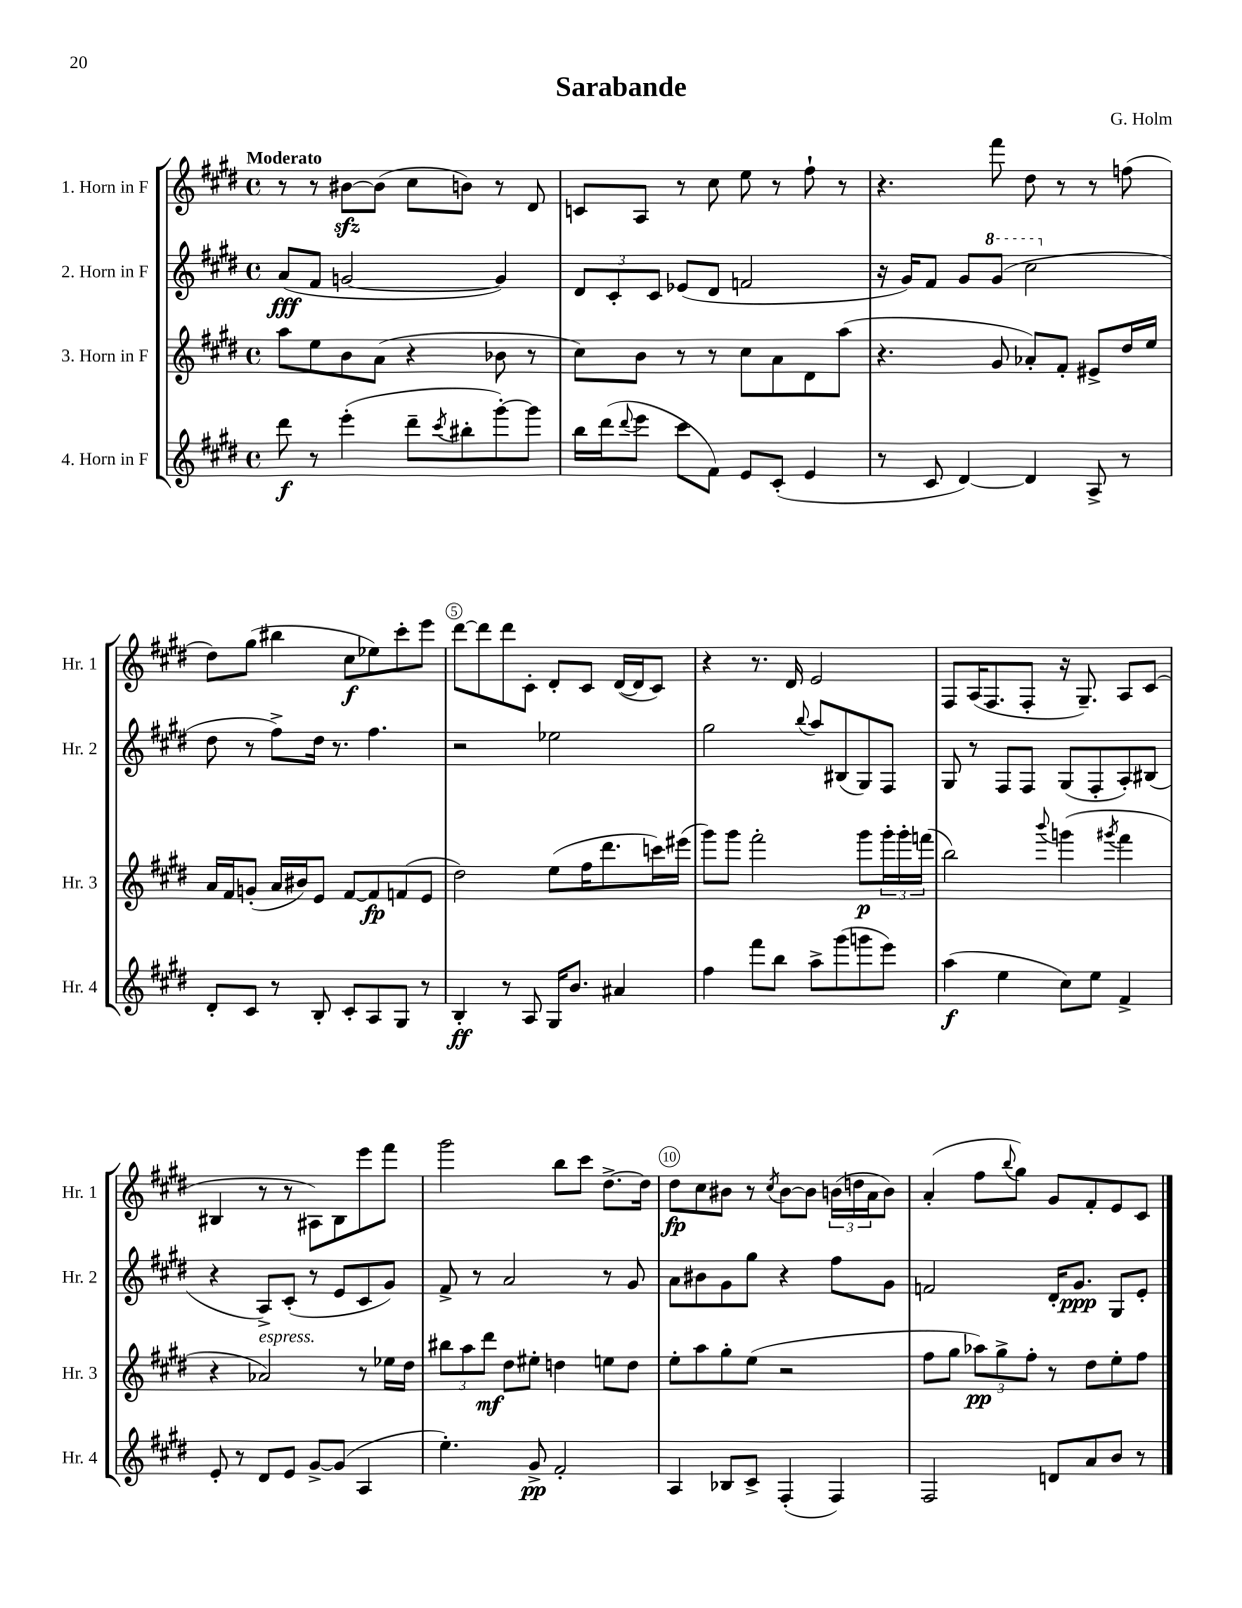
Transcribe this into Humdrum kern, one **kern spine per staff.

**kern	**kern	**kern	**kern
*staff4	*staff3	*staff2	*staff1
*clefG2	*clefG2	*clefG2	*clefG2
*k[f#c#g#d#]	*k[f#c#g#d#]	*k[f#c#g#d#]	*k[f#c#g#d#]
*M4/4	*M4/4	*M4/4	*M4/4
*met(c)	*met(c)	*met(c)	*met(c)
8ddd#\	8aa\L	(8a/L	8r
8r	8ee\	8f#/J	8r
(4eee'\	8b\	[2g/	[8b#\L
.	(8a\J	.	(8b#\]J
8ddd#~\L	4r	.	8cc#\L
8qccc#/	.	.	.
8bb#'\	.	.	8b\J)
[8ggg#'\)	8b-\	4g/])	8r
8ggg#\]J	8r	.	8d#/
=	=	=	=
16bb\LL	8cc#\L)	12d#/L	8c/L
(16ddd#\J	.	.	.
.	.	12c#'/	.
8qqddd#/	.	.	.
8eee\J	8b\J	.	8A/J
.	.	12c#/J	.
8ccc#\L	8r	(8e-/L	8r
8f#\J)	8r	8d#/J	8cc#\
8e/L	8cc#\L	2f/	8ee\
(8c#'/J	8a\	.	8r
4e/	8d#\	.	8ff#`\
.	(8aa\J	.	8r
=	=	=	=
8r	4.r	16r	4.r
.	.	16g#/LK)	.
8c#/	.	8f#/J	.
[4d#/)	.	8g#/L	.
.	8g#/	(8gg#/J	8fff#\
4d#/]	8a-'/L)	2ccc#\	8dd#\
.	8f#'/J	.	8r
8A^/	8e#^/L	.	8r
8r	16dd#/L	.	(8ff\
.	16ee/JJ	.	.
=	=	=	=
8d#'/L	16a/LL	8dd#\	8dd#\L)
.	16f#/J	.	.
8c#/J	(8g'/J	8r	(8gg#\J
8r	16a/LL	8ff#^\L)	4bb#\
.	16b#/J)	.	.
8B'/	8e/J	16dd#\Jk	.
.	.	8.r	.
8c#'/L	[8f#/L	.	8cc#\L
8A/	8f#/]	4.ff#\	8ee-\)
8G#/J	(8f/	.	8ccc#'\
8r	8e/J	.	8eee\J
=	=	=	=
4B'/	2dd#\)	2r	[8ddd#\L
.	.	.	8ddd#\]
8r	.	.	8ddd#\
8A/	.	.	8c#'\J
16G#/LK	(8ee\L	2ee-\	8d#'/L
8.b/J	.	.	.
.	16ff#\K	.	8c#/J
.	8.ddd#\	.	.
4a#/	.	.	([16d#/LL
.	.	.	16d#/]J
.	16ccc\L)	.	8c#/J)
.	(16eee#\JJ	.	.
=	=	=	=
4ff#\	8ggg#\L)	2gg#\	4r
.	8ggg#\J	.	.
8fff#\L	2fff#'\	.	8.r
8bb\J	.	.	.
.	.	.	16d#/
.	.	8qqbb/	.
8aa^\L	.	8aa/L	2e/
(8ggg#\	.	(8B#/	.
8ggg\	8ggg#\L	8G#/)	.
8eee\J)	24ggg#'\L	8F#/J	.
.	24ggg#'\	.	.
.	(24fff\JJ	.	.
=	=	=	=
(4aa\	2bb\)	8G#/	8F#/L
.	.	8r	(16A/K
.	.	.	8.F#/
4ee\	.	8F#/L	.
.	.	8F#/J	8F#'/J
.	8qqbbb/	.	.
8cc#\L)	(4ggg\	(8G#/L	16r
.	.	.	8.G#~/)
8ee\J	.	8F#'/	.
.	8qggg#/	.	.
4f#^/	4fff#\	8A'/)	8A/L
.	.	(8B#/J	(8c#/J
=	=	=	=
8e'/	4r	4r	4B#/
8r	.	.	.
8d#/L	2a-/)	8A^/L)	8r
8e/J	.	(8c#'/J	8r
[8g#^/L	.	8r	8A#\L)
(8g#/]J	.	8e/L	8B#\
4A/	8r	8c#/	8eee\
.	16ee-\LL	8g#/J)	8fff#\J
.	16dd#\JJ	.	.
=	=	=	=
4.ee'\)	12bb#\L	8f#^/	2ggg#\
.	12aa\	.	.
.	.	8r	.
.	12ddd#\J	.	.
.	8dd#\L	2a/	.
8g#^/	8ee#'\J	.	.
2f#'/	4dd\	.	8bb\L
.	.	.	8ccc#\J
.	8ee\L	8r	[8.dd#^\L
.	8dd\J	8g#/	.
.	.	.	16dd#\]Jk
=	=	=	=
4A/	8ee'\L	8a\L	8dd#\L
.	8aa\	8b#\	8cc#\
8B-/L	8gg#'\	8g#\	8b#\J
8c#^/J	(8ee\J	8gg#\J	8r
.	.	.	8qcc#/
(4F#'/	2r	4r	[8b#\L
.	.	.	8b#\]J
4F#/)	.	8ff#\L	(24b\LL
.	.	.	24dd\
.	.	.	24a\J
.	.	8g#\J	8b\J)
=	=	=	=
2F#/	8ff#\L	2f/	(4a'/
.	8gg#\J	.	.
.	12aa-\L)	.	8ff#\L
.	12gg#^\	.	.
.	.	.	8qqbb/
.	.	.	8gg#\J)
.	12ff#'\J	.	.
8d/L	8r	16d#'/LK	8g#/L
.	.	8.g#/J	.
8a/	8dd#\L	.	8f#'/
8b/J	8ee'\	8G#/L	8e/
8r	8ff#\J	8e'/J	8c#/J
==	==	==	==
*-	*-	*-	*-
